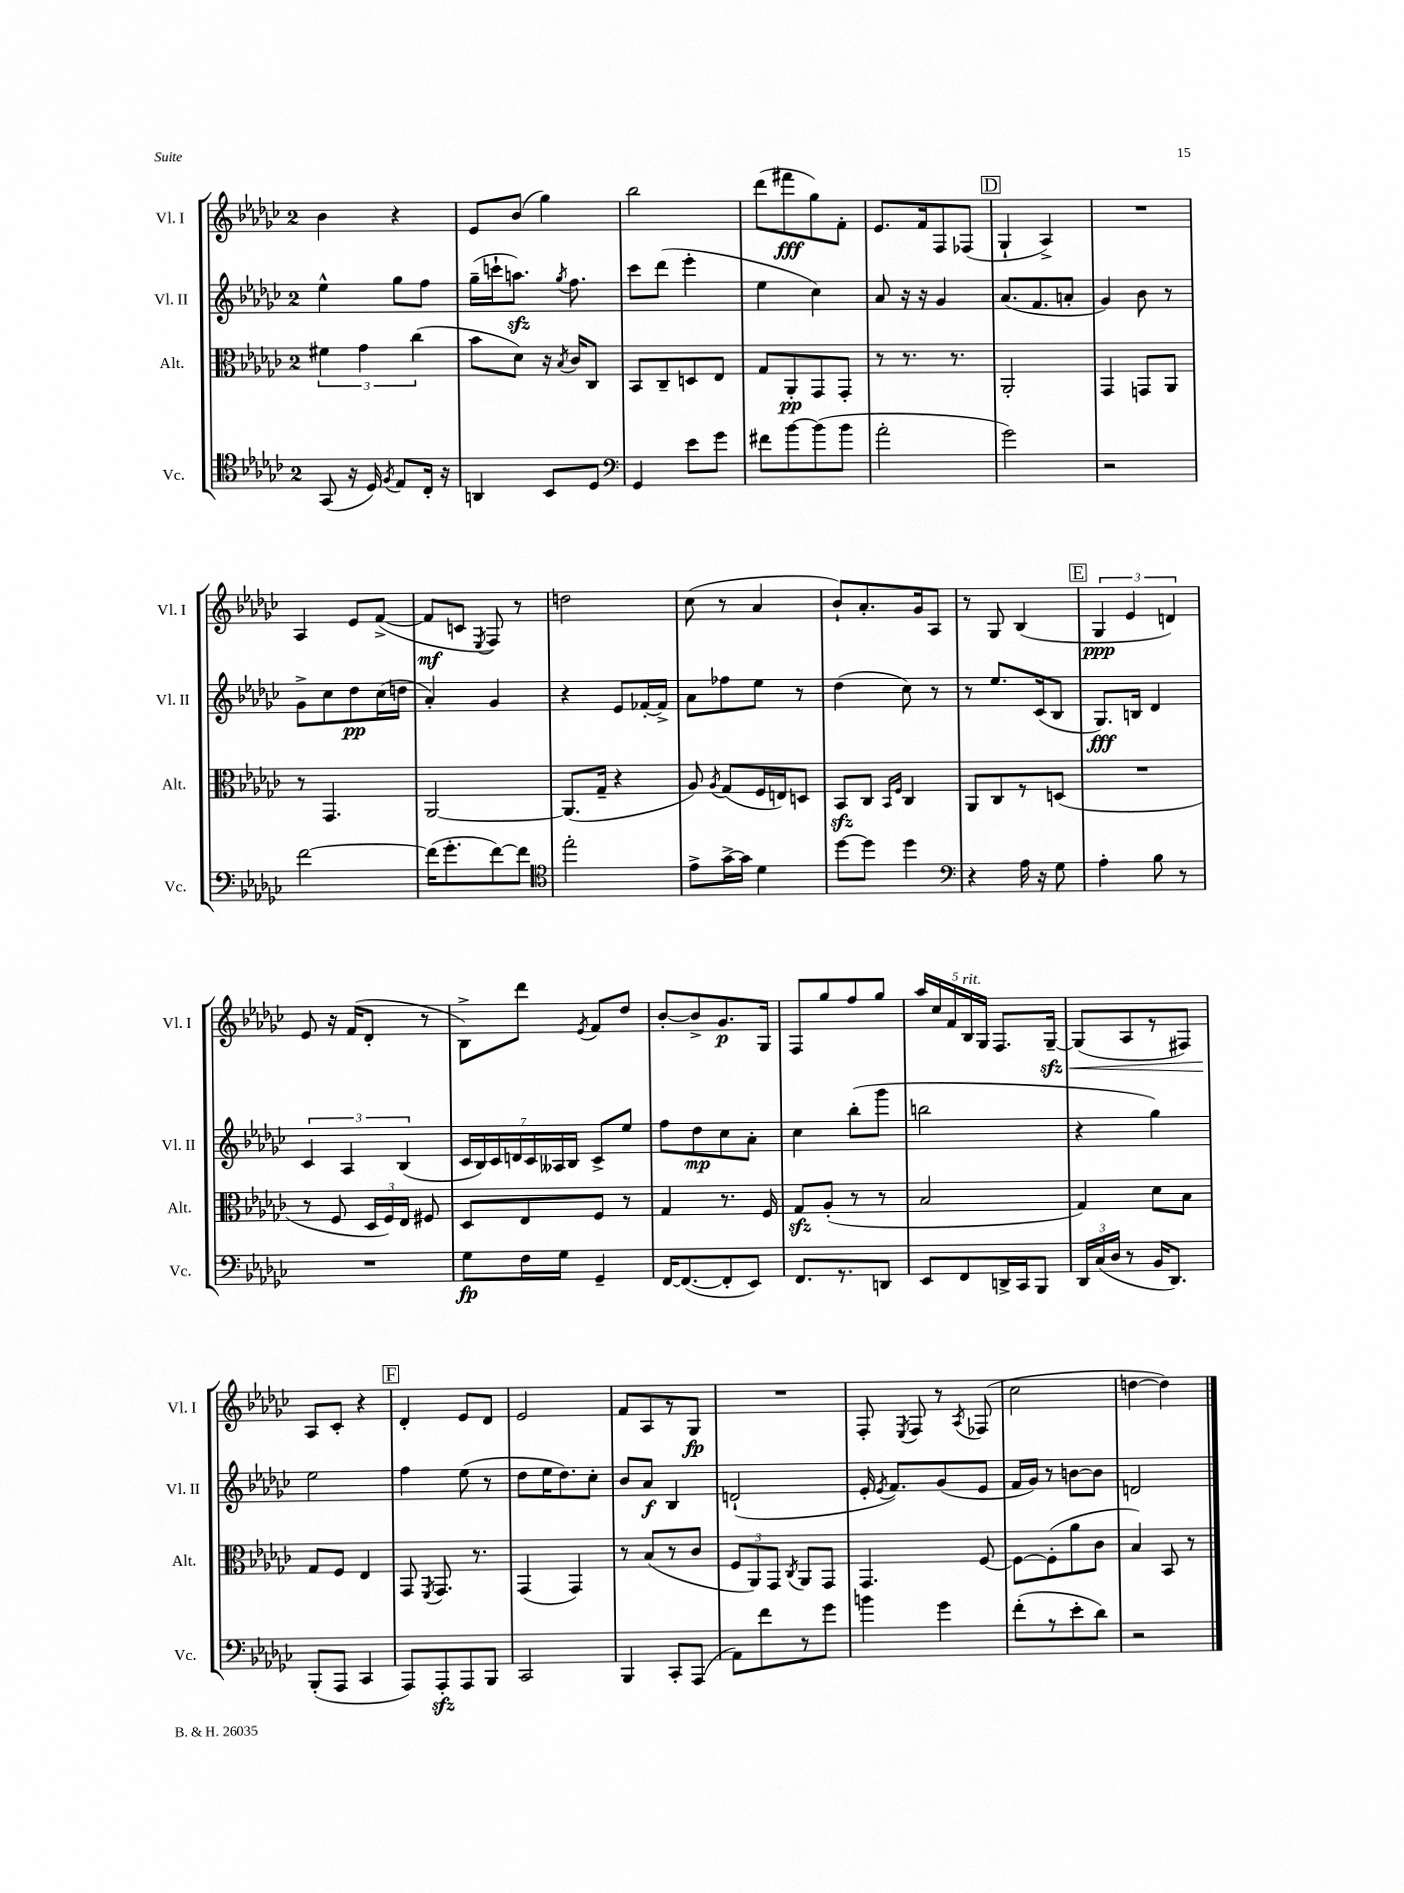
<<
\new StaffGroup <<
\new Staff = "s0" \with { instrumentName = "Vl. I" shortInstrumentName = "Vl. I" } {
    \clef treble \key ges \major \once \override Staff.TimeSignature.style = #'single-digit \time 2/4
    \autoBeamOff bes'4 r4 |
    ees'8[ bes'8]( ges''4) |
    bes''2 |
    des'''8[( fis'''8\fff ges''8) f'8]-. |
    ees'8.[ f'16 f8 fes8]( |
    \mark \markup { \box "D" } ges4-! aes4->) |
    R2 |
    aes4 ees'8[ f'8]~->( |
    f'8[\mf c'8] \acciaccatura { ees8 } f8) r8 |
    d''2 |
    ces''8( r8 aes'4 |
    bes'8[-!) aes'8.-. ges'16 aes8] |
    r8 ges8 bes4( |
    \mark \markup { \box "E" } \tuplet 3/2 { ges4\ppp ees'4 d'4) } |
    ees'8 r16 f'16[( des'8]-. r8 |
    bes8[->) des'''8] \acciaccatura { ees'8 } f'8[ des''8] |
    bes'8[~-. bes'8-> ges'8.\p ges16] |
    f8[ ges''8 f''8 ges''8] |
    \tuplet 5/4 { aes''16[ ces''16 f'16 bes16^\markup { \italic "rit." } ges16] } f8.[ ges16]~--\sfz\< |
    ges8[( aes8 r8 fis8]) |
    aes8[\! ces'8]-. r4 |
    \mark \markup { \box "F" } des'4-. ees'8[ des'8] |
    ees'2 |
    f'8[ aes8 r8 ges8]\fp |
    R2 |
    f8-. \acciaccatura { ees8 } f8 r8 \acciaccatura { aes8 } fes8( |
    ces''2 |
    d''4~ d''4) \bar "|." |
}
\new Staff = "s1" \with { instrumentName = "Vl. II" shortInstrumentName = "Vl. II" } {
    \clef treble \key ges \major \once \override Staff.TimeSignature.style = #'single-digit \time 2/4
    \autoBeamOff ees''4-^ ges''8[ f''8] |
    ges''16[--( c'''16-! a''8.]\sfz) \acciaccatura { ges''8 } f''8. |
    ces'''8[ des'''8]( ees'''4-. |
    ees''4 ces''4) |
    aes'8 r16 r16 ges'4 |
    \mark \markup { \box "D" } aes'8.[( f'8. a'8]-. |
    ges'4) bes'8 r8 |
    ges'8[-> ces''8 des''8\pp ces''16( d''16] |
    aes'4-.) ges'4 |
    r4 ees'8[ fes'16~-. fes'16]-> |
    aes'8[ fes''8 ees''8] r8 |
    des''4( ces''8) r8 |
    r8 ees''8.[ ces'16( bes8] |
    \mark \markup { \box "E" } ges8.[\fff) b16] des'4 |
    \tuplet 3/2 { ces'4 aes4 bes4( } |
    \tuplet 7/4 { ces'16[ bes16) ces'16 d'16 ces'16 aeses16 bes16] } ces'8[-> ees''8] |
    f''8[ des''8\mp ces''8 aes'8]-. |
    ces''4 bes''8[-.( ges'''8] |
    b''2 |
    r4 ges''4) |
    ees''2 |
    \mark \markup { \box "F" } f''4 ees''8( r8 |
    des''8[ ees''16 des''8.) ces''8]-. |
    bes'8[ aes'8]\f bes4 |
    d'2-!( |
    ees'16-. \acciaccatura { ees'8 } f'8.[) ges'8( ees'8] |
    f'16[ ges'16]) r8 b'8[~ b'8] |
    d'2 \bar "|." |
}
\new Staff = "s2" \with { instrumentName = "Alt." shortInstrumentName = "Alt." } {
    \clef alto \key ges \major \once \override Staff.TimeSignature.style = #'single-digit \time 2/4
    \autoBeamOff \tuplet 3/2 { fis'4 ges'4 ces''4( } |
    bes'8[ des'8]) r16 \acciaccatura { bes8 } ces'16[ ces8] |
    bes,8[ ces8-- d8 ees8] |
    ges8[ aes,8-.\pp ges,8 ges,8]-. |
    r8 r8. r8. |
    \mark \markup { \box "D" } aes,2-. |
    ges,4 g,8[ aes,8] |
    r8 ges,4. |
    aes,2~ |
    aes,8.[( ges16]-- r4 |
    aes8) \acciaccatura { aes8 } ges8[( f16 e16) d8] |
    bes,8[\sfz ces8] \grace { bes,16[ f16] } ces4 |
    aes,8[ ces8 r8 d8]( |
    \mark \markup { \box "E" } R2 |
    r8 f8 \tuplet 3/2 { des16[ f16) ees16] } fis8 |
    des8[ ees8 f8] r8 |
    ges4 r8. f16 |
    ges8[\sfz aes8]-.( r8 r8 |
    bes2 |
    ges4) des'8[ bes8] |
    ges8[ f8] ees4 |
    \mark \markup { \box "F" } ges,8 \acciaccatura { f,8 } ges,8. r8. |
    ges,4( ges,4) |
    r8 bes8[( r8 ces'8] |
    \tuplet 3/2 { f8[ aes,8) ges,8] } \acciaccatura { ces8 } aes,8[ ges,8] |
    ges,4. f8~ |
    f8[~ f8-.( aes'8 ces'8] |
    bes4) bes,8 r8 \bar "|." |
}
\new Staff = "s3" \with { instrumentName = "Vc." shortInstrumentName = "Vc." } {
    \clef tenor \key ges \major \once \override Staff.TimeSignature.style = #'single-digit \time 2/4
    \autoBeamOff ges,8( r16 des16) \acciaccatura { f8 } ees8[ ces16]-. r16 |
    a,4 bes,8[ des8] |
    \clef bass ges,4 ees'8[ ges'8] |
    fis'8[ bes'8~ bes'8( bes'8] |
    aes'2-. |
    \mark \markup { \box "D" } ges'2) |
    r2 |
    f'2~ |
    f'16[( ges'8.-. f'8~) f'8] |
    \clef tenor ees''2-. |
    ees'8[-> ges'16~-> ges'16] des'4 |
    des''8[~ des''8] des''4 |
    \clef bass r4 aes16 r16 ges8 |
    \mark \markup { \box "E" } aes4-. bes8 r8 |
    R2 |
    ges8[\fp f16 ges16] ges,4-- |
    f,16[~ f,8.~( f,8-. ees,8]) |
    f,8.[ r8. d,8] |
    ees,8[ f,8 d,16-> ces,16 bes,,8] |
    \tuplet 3/2 { des,16[ ces16( des16] } r8 bes,16[ des,8.]) |
    bes,,8[-.( aes,,8] ces,4 |
    \mark \markup { \box "F" } aes,,8[) aes,,8-.\sfz aes,,8 bes,,8] |
    ces,2 |
    bes,,4 ces,8[-. aes,,8]( |
    aes,8[) f'8 r8 ges'8] |
    b'4 ges'4 |
    f'8[-.( r8 ees'8-. des'8]) |
    r2 \bar "|." |
}
>>
>>
\layout { \context { \Score \remove "Bar_number_engraver" } }
